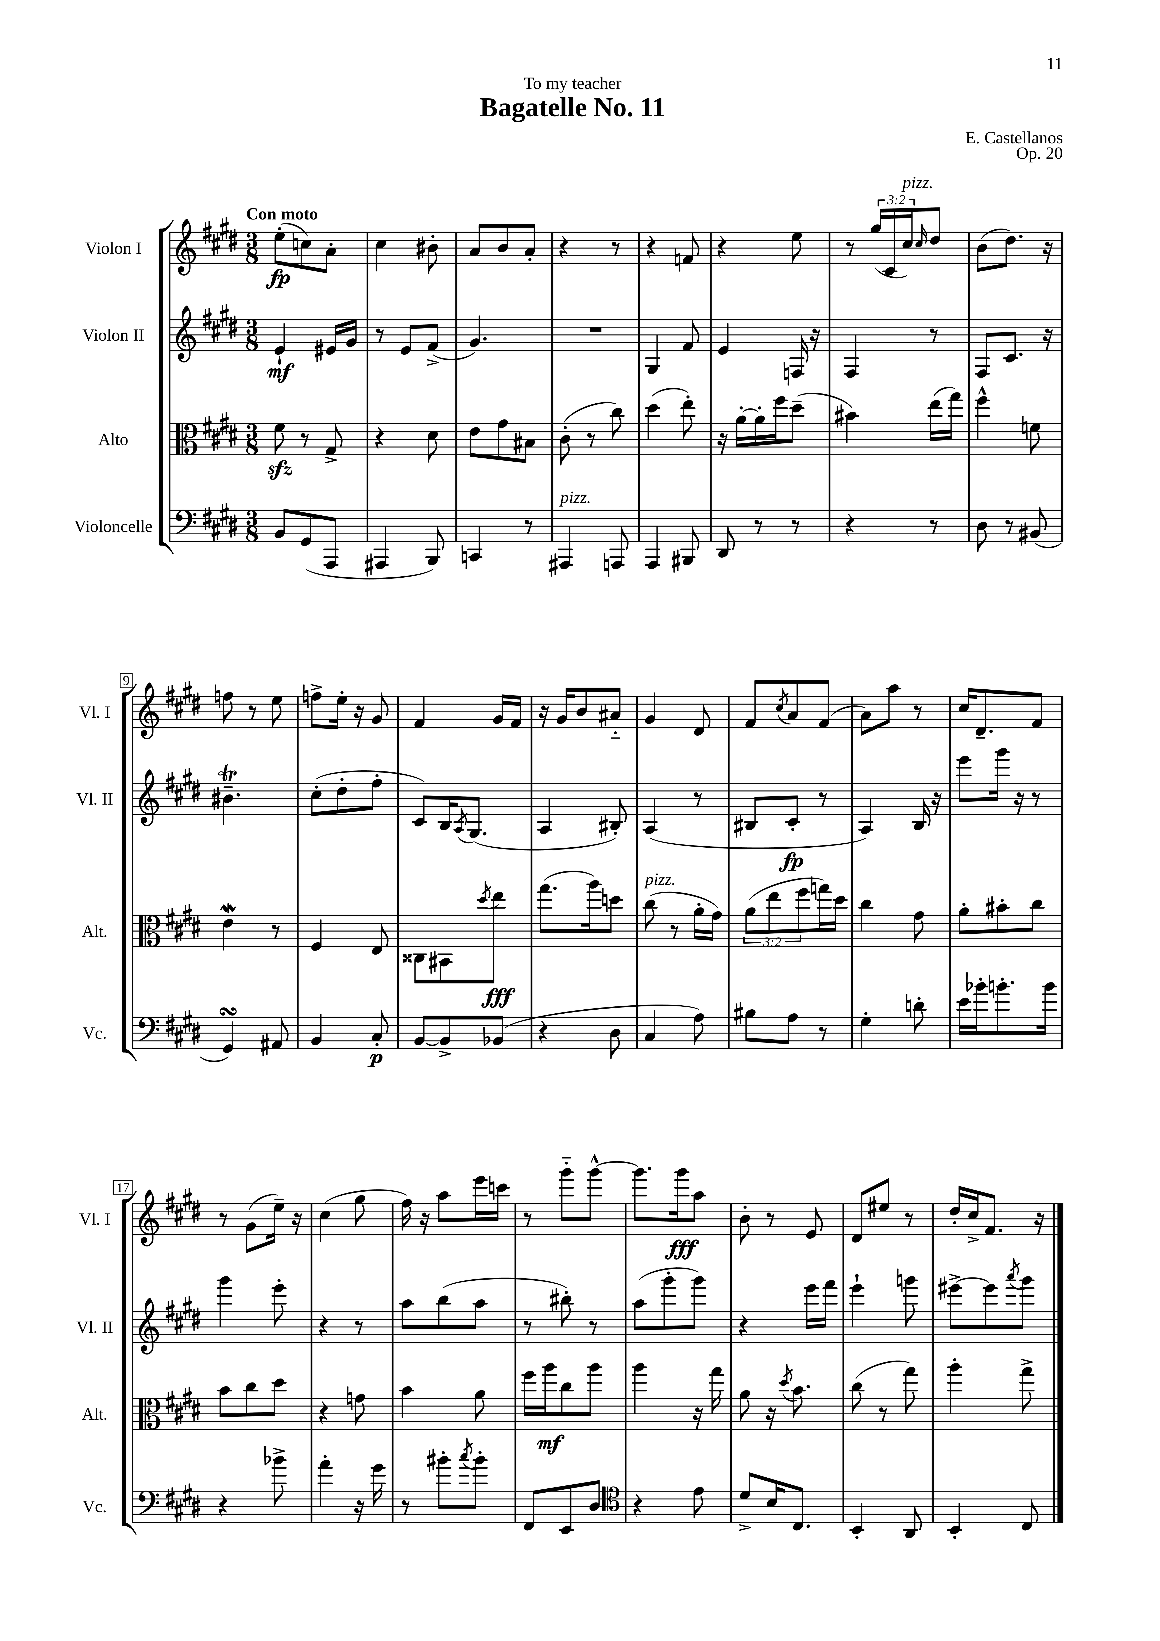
\header { title = "Bagatelle No. 11" composer = "E. Castellanos" dedication = "To my teacher" opus = "Op. 20" }
<<
\new StaffGroup <<
\new Staff = "s0" \with { instrumentName = "Violon I" shortInstrumentName = "Vl. I" } {
    \clef treble \key e \major \numericTimeSignature \time 3/8 \override Staff.TupletNumber.text = #tuplet-number::calc-fraction-text \tempo "Con moto"
    e''8-.\fp( c''8) a'8-. |
    cis''4 bis'8-. |
    a'8 b'8 a'8-. |
    r4 r8 |
    r4 f'8 |
    r4 e''8 |
    r8 \tuplet 3/2 { gis''16( cis'16 cis''16^\markup { \italic "pizz." }) } \grace { cis''16 } dis''8 |
    b'8( dis''8.) r16 |
    f''8 r8 e''8 |
    f''8-> e''16-. r16 gis'8 |
    fis'4 gis'16 fis'16 |
    r16 gis'16 b'8 ais'8-_ |
    gis'4 dis'8 |
    fis'8 \acciaccatura { cis''8 } a'8 fis'8( |
    a'8) a''8 r8 |
    cis''16 dis'8.-- fis'8 |
    r8 gis'8( e''16--) r16 |
    cis''4( gis''8 |
    fis''16) r16 a''8 e'''16 c'''16 |
    r8 gis'''8-_ gis'''8~-^ |
    gis'''8. gis'''16\fff a''8 |
    b'8-. r8 e'8 |
    dis'8 eis''8 r8 |
    dis''16-. cis''16-> fis'8. r16 \bar "|." |
}
\new Staff = "s1" \with { instrumentName = "Violon II" shortInstrumentName = "Vl. II" } {
    \clef treble \key e \major \numericTimeSignature \time 3/8
    e'4-!\mf eis'16 gis'16 |
    r8 e'8 fis'8->( |
    gis'4.) |
    R4. |
    gis4 fis'8 |
    e'4 f16 r16 |
    fis4 r8 |
    fis8 cis'8. r16 |
    bis'4.--\trill |
    cis''8-.( dis''8-. fis''8-. |
    cis'8) b16 \acciaccatura { a8 } gis8.( |
    a4 bis8-.) |
    a4( r8 |
    bis8 cis'8-.\fp r8 |
    a4) b16 r16 |
    e'''8 gis'''16 r16 r8 |
    gis'''4 e'''8-. |
    r4 r8 |
    a''8 b''8( a''8 |
    r8 bis''8-.) r8 |
    a''8( gis'''8-. gis'''8) |
    r4 e'''16 fis'''16 |
    e'''4-! g'''8 |
    eis'''8~-> eis'''8 \acciaccatura { a'''8 } gis'''8 \bar "|." |
}
\new Staff = "s2" \with { instrumentName = "Alto" shortInstrumentName = "Alt." } {
    \clef alto \key e \major \numericTimeSignature \time 3/8 \override Staff.TupletNumber.text = #tuplet-number::calc-fraction-text
    fis'8\sfz r8 gis8-> |
    r4 dis'8 |
    e'8 gis'8 bis8 |
    cis'8-.( r8 cis''8) |
    dis''4( e''8-.) |
    r16 a'16~-. a'16-. fis''16 dis''8--( |
    bis'4) e''16( gis''16) |
    fis''4-^ f'8 |
    e'4\mordent r8 |
    fis4 e8 |
    cisis8 bis,8 \acciaccatura { dis''8 } e''8\fff |
    gis''8.( a''16) d''8 |
    cis''8^\markup { \italic "pizz." }( r8 a'16-. gis'16) |
    \tuplet 3/2 { a'8( e''8 fis''8 } g''16) dis''16 |
    cis''4 gis'8 |
    a'8-. bis'8-. cis''8 |
    b'8 cis''8 dis''8 |
    r4 g'8 |
    b'4 a'8 |
    fis''16 a''16\mf cis''8 a''8 |
    a''4 r16 gis''16 |
    a'8 r16 \acciaccatura { dis''8 } b'8. |
    cis''8( r8 gis''8) |
    a''4-. gis''8-> \bar "|." |
}
\new Staff = "s3" \with { instrumentName = "Violoncelle" shortInstrumentName = "Vc." } {
    \clef bass \key e \major \numericTimeSignature \time 3/8
    b,8 gis,8( a,,8 |
    ais,,4 b,,8) |
    c,4 r8 |
    ais,,4^\markup { \italic "pizz." } a,,8 |
    a,,4 bis,,8 |
    dis,8 r8 r8 |
    r4 r8 |
    dis8 r8 bis,8( |
    gis,4\turn) ais,8 |
    b,4 cis8-.\p |
    b,8~ b,8-> bes,8( |
    r4 dis8 |
    cis4 a8) |
    bis8 a8 r8 |
    gis4-. d'8-. |
    e'16 bes'16-. b'8.-. b'16 |
    r4 bes'8-> |
    a'4-. r16 gis'16 |
    r8 bis'8-. \acciaccatura { cis''8 } bis'8-. |
    fis,8 e,8 dis8 |
    \clef tenor r4 e'8 |
    dis'8-> b16 cis8. |
    b,4-. a,8 |
    b,4-. cis8 \bar "|." |
}
>>
>>
\layout { \context { \Score \override BarNumber.stencil = #(make-stencil-boxer 0.1 0.3 ly:text-interface::print) } }
